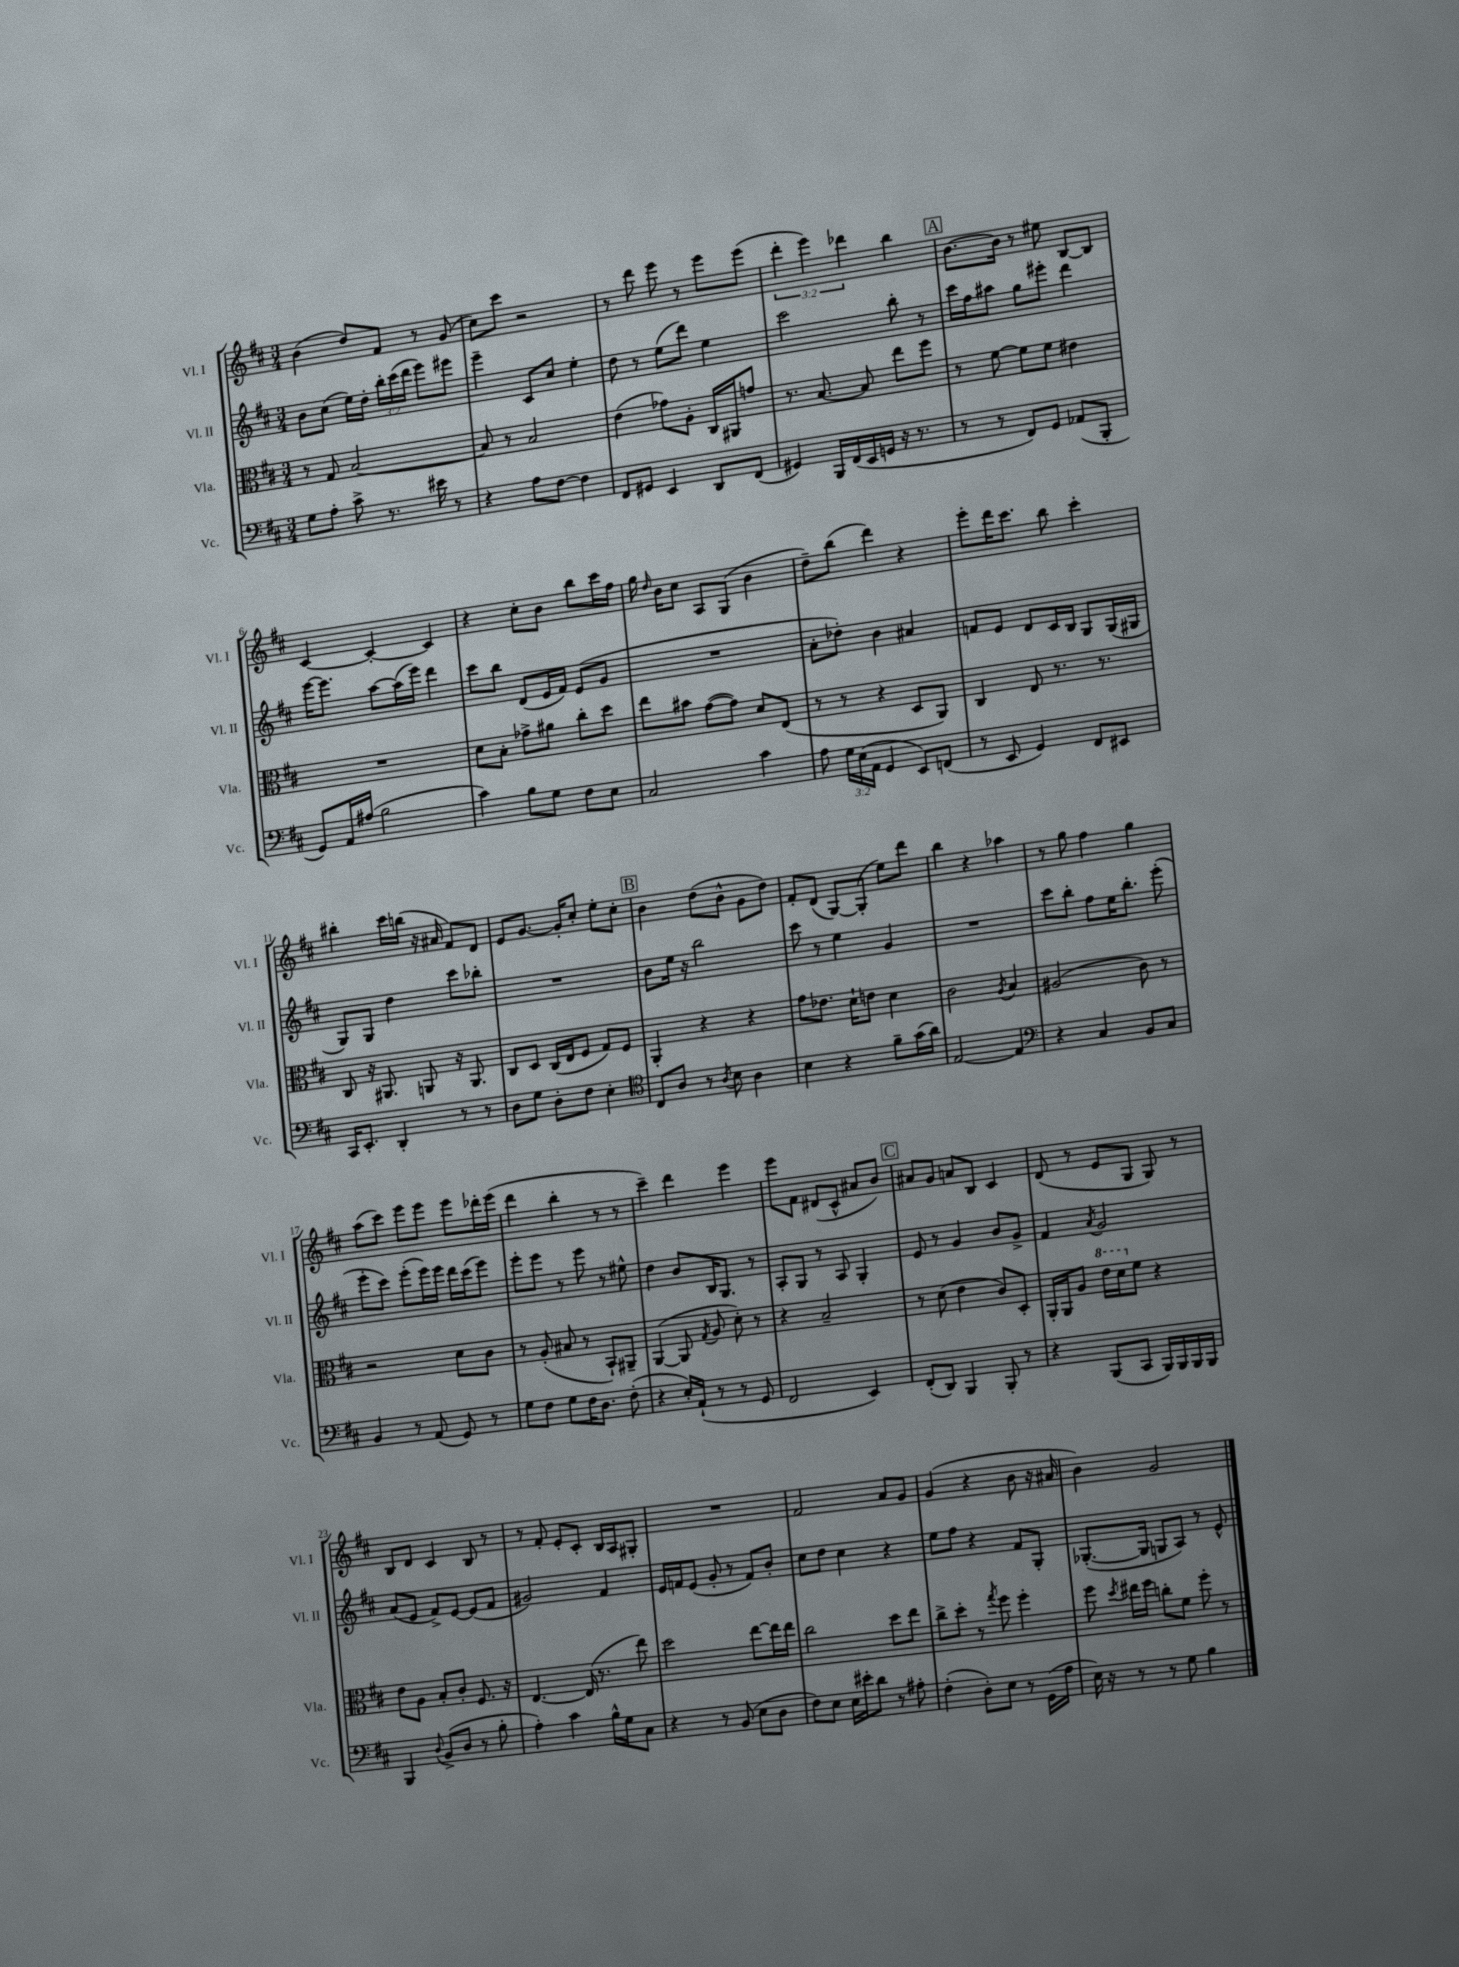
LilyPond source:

<<
\new StaffGroup <<
\new Staff = "s0" \with { instrumentName = "Vl. I" shortInstrumentName = "Vl. I" } {
    \clef treble \key d \major \numericTimeSignature \time 3/4 \override Staff.TupletNumber.text = #tuplet-number::calc-fraction-text
    \autoBeamOff b'4( d''8[) fis'8] r8 g'8( |
    cis''8[) cis'''8] r2 |
    r8 d'''8 e'''8 r8 e'''8[ e'''8]( |
    \tuplet 3/2 { d'''4-. e'''4) des'''4 } b''4 |
    \mark \markup { \box "A" } b'8.[~ b'16] r8 eis''8 b8[~ b8] |
    cis'4~ cis'4~-. cis'4 |
    r4 cis''8[-. b'8] b''8[ cis'''16 fis''16] |
    g''16 \grace { d''16 } b'16[ cis''8] a8[ g8]( b'4 |
    d''8[--) b''8]( d'''4) r4 |
    e'''8[-. d'''16 cis'''8.] b''8 cis'''4-. |
    bis''4-. cis'''16[ b''16]( r16 ais'16 fis'8[) d'8] |
    e'8[ g'8.]~ g'16[-. cis''8]-. e''8[-. cis''8]-. |
    \mark \markup { \box "B" } b'4 d''8[( b'8]-^ g'8[ d''8]) |
    fis'8[-. d'8]( g8[~) g8]-.( e''8[) d'''8] |
    b''4 r4 aes''4 |
    r8 g''8 fis''4 g''4 |
    a''8[( cis'''8]) e'''8[ e'''8] e'''8[ des'''16-. e'''16]( |
    d'''4 b''4-. r8 r8 |
    cis'''4--) d'''4 e'''4 |
    e'''8[ fis'8] dis'8[( cis'8]-^ ais'8[ b'8]) |
    \mark \markup { \box "C" } ais'8[ g'8] a'8[ b8] cis'4 |
    d'8( r8 e'8[ g8] g8) r8 |
    b8[ d'8] cis'4 b8 r8 |
    r8 fis'8-. e'8[-. cis'8]-. b16[ a16 gis8]-. |
    R2. |
    fis'2 a'8[ g'8] |
    g'4( r4 b'8 r16 ais'16 |
    b'4) g'2 \bar "|." |
}
\new Staff = "s1" \with { instrumentName = "Vl. II" shortInstrumentName = "Vl. II" } {
    \clef treble \key d \major \numericTimeSignature \time 3/4 \override Staff.TupletNumber.text = #tuplet-number::calc-fraction-text
    \autoBeamOff b'8[ cis''8]( e''16[) d''16]-. \tuplet 3/2 { b''16[-. cis'''16( d'''16] } e'''8[) eis'''8] |
    e'''4-- cis'8[ cis''8] e''4-. |
    d''8 r8 e''8[( d'''8]) e''4 |
    cis'''2 b''8-. r8 |
    \mark \markup { \box "A" } cis'''16[ fis''16 ais''8] g''8[ eis'''8]-. d'''4 |
    e'''16[~ e'''8.] a''8[~ a''16( e'''16]) d'''4 |
    cis'''8[ b''8] d'8[( e'16 fis'16]) e'8[( g'8] |
    R2. |
    a'8[-. des''8]-.) b'4 ais'4 |
    f'8[ e'8] d'8[ cis'16 b16] g8[ g16( gis16] |
    g8[) g8] d''4 cis'''8[ bes''8]-. |
    R2. |
    \mark \markup { \box "B" } b'8[ e''16] r16 b''2 |
    cis'''8 r8 e''4 g'4 |
    R2. |
    cis'''8[ b''8]-. fis''8[ e''16 b''8.]-. e'''8-.( |
    e'''8[-. cis'''8]) e'''8[-.( e'''16) e'''16] d'''16[ cis'''16( e'''8]) |
    e'''8[-. e'''8] r8 e'''8 r8 eis''8-^ |
    d''4 b'8[ b16 g8.] r8 |
    a8[-. g8] r8 a8 g4-. |
    \mark \markup { \box "C" } e'8 r8 g'4 b'8[ g'8]-> |
    fis'4 \acciaccatura { a'8 } g'2 |
    a'8[( e'8] fis'8[->) e'8]~ e'8[( fis'8] |
    gis'2) fis'4 |
    e'16[ f'16 e'8]( g'8-. r8 f'8[) b'8]-. |
    cis''8[ d''8] cis''4 r4 |
    e''8[ fis''8] r4 fis'8[ g8]-. |
    ges8.[~-.( ges16] g8[ a8]) r8 e'8-^ \bar "|." |
}
\new Staff = "s2" \with { instrumentName = "Vla." shortInstrumentName = "Vla." } {
    \clef alto \key d \major \numericTimeSignature \time 3/4
    \autoBeamOff r8 g8 b2~ |
    b8 r8 b2 |
    e'4( ges'8[) a8]-. cis16[ ais,16 g'8] |
    r8. b8.~ b8 e''8[ fis''8] |
    \mark \markup { \box "A" } r8 fis'8~ fis'8[ fis'8] eis'4 |
    R2. |
    d'8[ b8]-. ges'8[-> ais'8] cis''8[-. d''8] |
    e''8[ bis'8] g'8[~( g'8]) d'8[ e8]( |
    r8 r8 r4 d8[ a,8]) |
    cis4 e8 r8. r8. |
    cis8 r16 ais,8. a,8 r16 a,8. |
    cis8[ d8] cis16[( e16 fis8] g8[) fis8] |
    \mark \markup { \box "B" } a,4-. r4 r4 |
    g'8[ ees'8.] d'16[-! e'8] d'4 |
    cis'2 \acciaccatura { a8 } b4 |
    ais2( cis'8) r8 |
    r2 d'8[ cis'8] |
    r8 a8-.( bis8 r8 b,8[-!) ais,8]-- |
    a,4~( a,8 \acciaccatura { g8 } a8 d'8-.) r8 |
    r4 b2-- |
    \mark \markup { \box "C" } r8 d'8( e'4 cis'8[) d8]-. |
    a,16[-. a,16 a8] \ottava #1 e''16[ d''16 \ottava #0 fis'8] r4 |
    e'8[ a8] b8[-. cis'8]-. fis8. r16 |
    e4.~ e16( r8. e''8) |
    d''2 e''8[~ e''16 e''16] |
    cis''2 d''8[ e''8] |
    cis''8[-> d''8]-. r8 \acciaccatura { g''8 } fis''8 fis''4-. |
    fis''8 \acciaccatura { d''8 } eis''16[ fis''16] c''8[-. fis'8] fis''8-. r8 \bar "|." |
}
\new Staff = "s3" \with { instrumentName = "Vc." shortInstrumentName = "Vc." } {
    \clef bass \key d \major \numericTimeSignature \time 3/4 \override Staff.TupletNumber.text = #tuplet-number::calc-fraction-text
    \autoBeamOff g8[ a8]-. cis'8-> r8. eis'16 r8 |
    r4 a8[ fis8]~ fis4 |
    fis,8[ gis,8] e,4 d,8[ fis,8]( |
    gis,4) b,,16[ fis,16( e,16 g,16] r16 r8. |
    \mark \markup { \box "A" } r8 r8 fis,8[) g,8] aes,8[( b,,8]-. |
    g,8[) a,16 ais16]( b2 |
    cis'4) b8[ g8] fis8[ e8] |
    cis2 cis'4 |
    a8 \tuplet 3/2 { g16[ e16( a,16] } g,4 e,8[) f,8]( |
    r8 e,8 g,4) fis,8[ eis,8] |
    cis,16[ e,8.]-. d,4-. r8 r8 |
    d8[ g8] d8[-. fis8] e4-. |
    \mark \markup { \box "B" } \clef tenor cis8[ a8] r8 \acciaccatura { a8 } b8 a4 |
    b4 r4 fis'8[-- g'16( a'16]) |
    e2~ e4 |
    \clef bass r4 cis4 b,8[ cis8] |
    b,4 r8 a,8( g,8) r8 |
    g8[ fis8] g8[ fis16 d8.] fis8-.( |
    r4 e16[-.) a,16]-!( r8 r8 g,8 |
    fis,2 e,4) |
    \mark \markup { \box "C" } fis,8[-.( d,8]) b,,4 b,,8-. r8 |
    r4 b,,8[( cis,8] b,,16[) b,,16 b,,16 b,,16] |
    b,,4 \appoggiatura { d8 } b,8[->( d8] r8 b8-. |
    a4-.) cis'4 b16[-^ g16 cis8] |
    r4 r8 b,8( e8[ d8] |
    fis8[) e8] e16[ eis'16-. d'8] r8 ais8-. |
    fis4-.( d8[-.) e8] r8 g,16[( a16] |
    e16) r16 r8 r8 g8 b4 \bar "|." |
}
>>
>>
